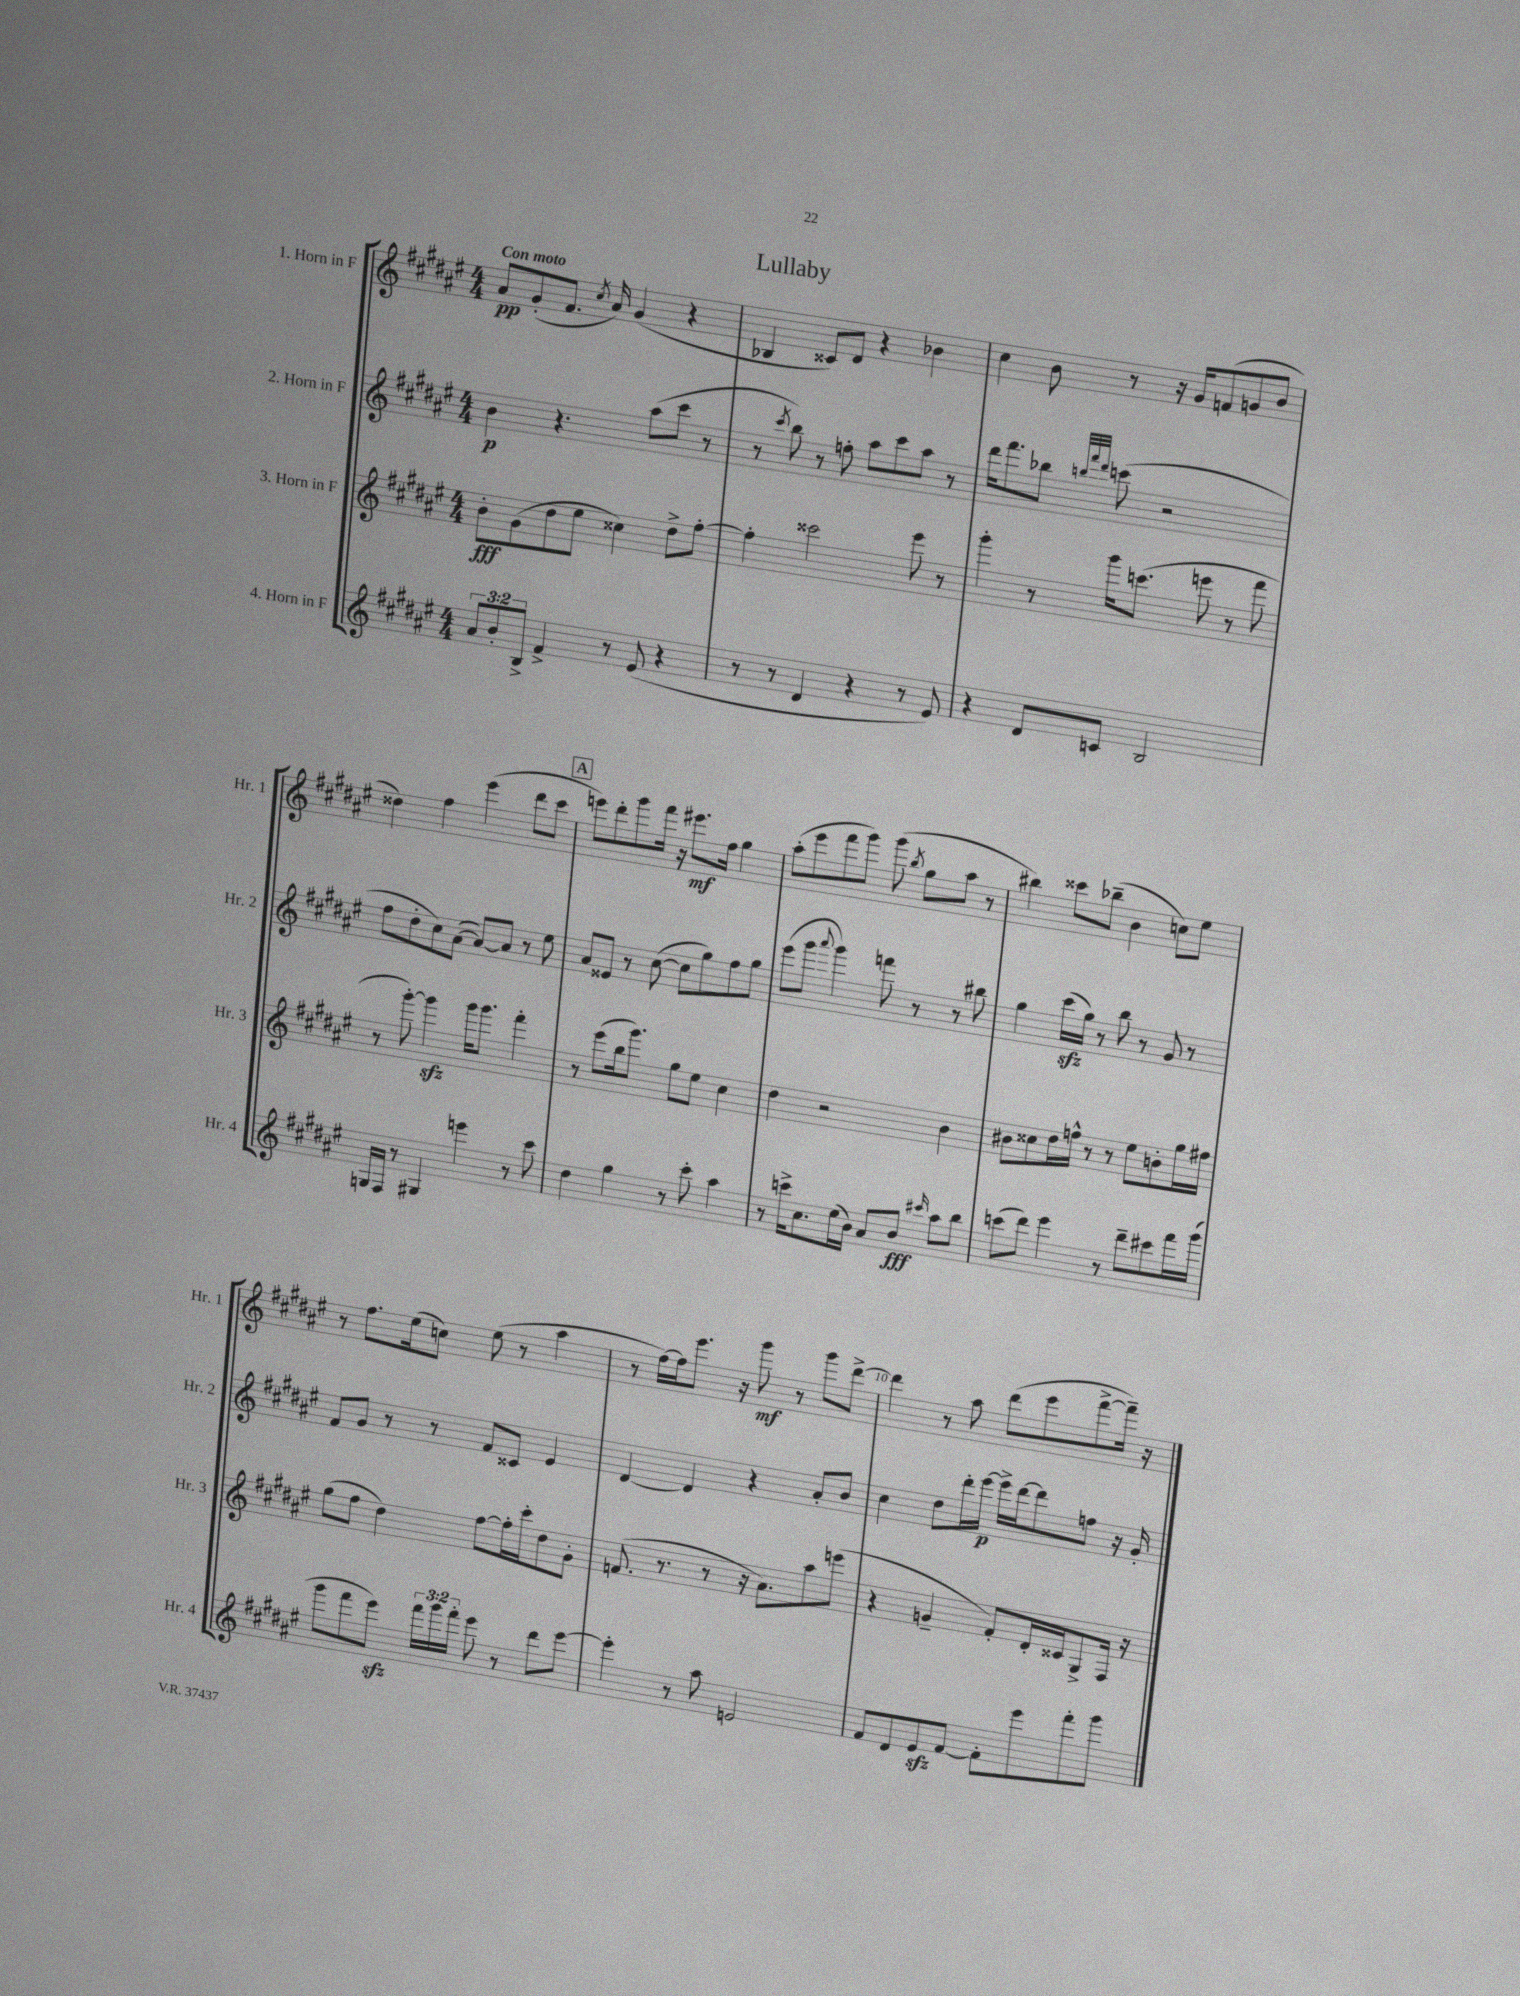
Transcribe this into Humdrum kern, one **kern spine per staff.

**kern	**dynam	**kern	**dynam	**kern	**dynam	**kern	**dynam
*part4	*part4	*part3	*part3	*part2	*part2	*part1	*part1
*staff4	*staff4	*staff3	*staff3	*staff2	*staff2	*staff1	*staff1
*I"4. Horn in F	*	*I"3. Horn in F	*	*I"2. Horn in F	*	*I"1. Horn in F	*
*I'Hr. 4	*	*I'Hr. 3	*	*I'Hr. 2	*	*I'Hr. 1	*
*clefG2	*	*clefG2	*	*clefG2	*	*clefG2	*
*k[f#c#g#d#a#e#]	*	*k[f#c#g#d#a#e#]	*	*k[f#c#g#d#a#e#]	*	*k[f#c#g#d#a#e#]	*
*M4/4	*	*M4/4	*	*M4/4	*	*M4/4	*
=1	=1	=1	=1	=1	=1	=1	=1
!	!	!	!	!	!	!LO:TX:a:B:t=Con moto	!
12a#/L	.	8b'\L	fff	4b\	p	8a#/L	pp
12b'/	.	.	.	.	.	.	.
.	.	(8g#\	.	.	.	(8g#'/	.
12B^/J	.	.	.	.	.	.	.
4f#^/	.	8dd#\	.	4.r	.	8.f#/J	.
.	.	8ee#\J	.	.	.	.	.
.	.	.	.	.	.	8qcc#/	.
.	.	.	.	.	.	16a#/)	.
8r	.	4cc##X\)	.	.	.	(4g#/	.
(8e#/	.	.	.	(8aa#\L	.	.	.
4r	.	8dd#^\L	.	8ccc#\J	.	4r	.
.	.	[8ff#'\J	.	8r	.	.	.
=2	=2	=2	=2	=2	=2	=2	=2
8r	.	4ff#'\]	.	8r	.	4B-X/	.
.	.	.	.	8qccc#/	.	.	.
8r	.	.	.	8bb\)	.	.	.
4d#/	.	2ccc##X\	.	8r	.	8c##X/L)	.
.	.	.	.	8ffn'\	.	8d#/J	.
4r	.	.	.	8aa#\L	.	4r	.
.	.	.	.	8ccc#\	.	.	.
8r	.	8eee#\	.	8aa#\J	.	4b-X\	.
8e#/)	.	8r	.	8r	.	.	.
=3	=3	=3	=3	=3	=3	=3	=3
4r	.	4ggg#'\	.	16ddd#\KL	.	4cc#\	.
.	.	.	.	8.fff#\	.	.	.
8d#/L	.	8r	.	8bb-X\J	.	8b\	.
.	.	.	.	32qqbbn/LLL	.	.	.
.	.	.	.	32qqfff#/	.	.	.
.	.	.	.	32qqddd#/JJJ	.	.	.
8cn/J	.	16ggg#\KL	.	(8cccn\	.	8r	.
.	.	(8.cccn\J	.	.	.	.	.
2B/	.	.	.	2r	.	16r	.
.	.	.	.	.	.	16g#/KL	.
.	.	8eeen\	.	.	.	(8fn/	.
.	.	8r	.	.	.	8gn/	.
.	.	8fff#\	.	.	.	8b/J	.
!!LO:LB:g=z
=4	=4	=4	=4	=4	=4	=4	=4
16Gn/LL	.	8r	.	8ff#\L	.	4dd##X\)	.
16F#/JJ	.	.	.	.	.	.	.
8r	.	[8ggg#'\)	.	8dd#'\	.	.	.
4G#X/	.	4ggg#zz\]	.	8cc#\)	.	4ff#\	.
.	.	.	.	([8a#\J	.	.	.
4eeen\	.	16ggg#\KL	.	8a#/L_)	.	(4eee#\	.
.	.	8.ggg#\J	.	.	.	.	.
.	.	.	.	8a#/J]	.	.	.
8r	.	4fff#'\	.	8r	.	8ddd#\L	.
8ccc#\	.	.	.	8ee#\	.	8ccc#\J	.
!!LO:REH:place=s1:t=A
=5	=5	=5	=5	=5	=5	=5	=5
4dd#\	.	8r	.	8a#/L	.	8eeen\L)	.
.	.	(8eee#\L	.	8e##X/J	.	8ddd#'\	.
4gg#\	.	16bb\k	.	8r	.	8ggg#\	.
.	.	8.ggg#\J)	.	.	.	.	.
.	.	.	.	([8cc#\	.	16fff#\Jk	.
.	.	.	.	.	.	16r	.
8r	.	8gg#\L	.	8cc#\L]	.	8.eee#X\L	mf
8ccc#'\	.	8ee#\J	.	8gg#\)	.	.	.
.	.	.	.	.	.	16ff#\Jk	.
4aa#\	.	4cc#\	.	8ff#\	.	4gg#\	.
.	.	.	.	8gg#\J	.	.	.
=6	=6	=6	=6	=6	=6	=6	=6
8r	.	4dd#\	.	(8eee#\L	.	(8aa#'\L	.
16cccn^\KL	.	.	.	8ggg#\J	.	8eee#\	.
8.cc#\	.	.	.	.	.	.	.
.	.	.	.	8qqaaa#/	.	.	.
.	.	2r	.	4ggg#\)	.	8fff#\	.
(16ee#\L	.	.	.	.	.	8ggg#\J)	.
16b\JJ)	.	.	.	.	.	.	.
8a#/L	.	.	.	8fffn\	.	(8ggg#\	.
.	.	.	.	.	.	8qbb/	.
8b/J	fff	.	.	8r	.	8gg#\L	.
16qqccc#X/	.	.	.	.	.	.	.
8aa#\L	.	4b\	.	8r	.	8aa#\J	.
8bb\J	.	.	.	8bb#X\	.	8r	.
=7	=7	=7	=7	=7	=7	=7	=7
(8cccn\L	.	8b#X\L	.	4gg#\	.	4bb#X\)	.
8ddd#\J)	.	8cc##X\	.	.	.	.	.
4eee#\	.	16dd#\L	.	(16ccc#zz\LL	.	8ccc##X\L	.
.	.	16ffn^^\JJ	.	16gg#\JJ)	.	.	.
.	.	8r	.	8r	.	(8bb-X~\J	.
8r	.	8r	.	8bb\	.	4b\	.
8ddd#~\L	.	8ee#\L	.	8r	.	.	.
8ccc#X\	.	8bn'\	.	8g#/	.	8ccn\L)	.
16fff#\L	.	16gg#\L	.	8r	.	8ee#\J	.
(16ggg#\JJ	.	16ff#X\JJ	.	.	.	.	.
!!LO:LB:g=z
=8	=8	=8	=8	=8	=8	=8	=8
8ggg#\L	.	(8gg#\L	.	8f#/L	.	8r	.
8fff#\	.	8ff#\J	.	8g#/J	.	8.ff#\L	.
8eee#zz\J)	.	4dd#\)	.	8r	.	.	.
.	.	.	.	.	.	(16ee#\k	.
24fff#\LL	.	.	.	8r	.	8ccn\J)	.
24ggg#\	.	.	.	.	.	.	.
24fff#'\JJ	.	.	.	.	.	.	.
8eee#\	.	[8ff#\L	.	8f#/L	.	(8ee#\	.
8r	.	16ff#'\L]	.	8c##X/J	.	8r	.
.	.	16ccc#'\J	.	.	.	.	.
8ddd#\L	.	8dd#\	.	4e#/	.	4aa#\	.
[8eee#\J	.	8g#'\J	.	.	.	.	.
=9	=9	=9	=9	=9	=9	=9	=9
4eee#'\]	.	(8.fn/	.	[4d#/	.	8r	.
.	.	.	.	.	.	[16ff#\LL)	.
.	.	8.r	.	.	.	16ff#\J]	.
8r	.	.	.	4d#/]	.	8.eee#\J	.
8aa#\	.	8r	.	.	.	.	.
.	.	.	.	.	.	16r	.
2en/	.	16r	.	4r	.	8ggg#\	mf
.	.	8.a#\L)	.	.	.	.	.
.	.	.	.	.	.	8r	.
.	.	8aa#\	.	8a#'/L	.	8ggg#\L	.
.	.	(8eeen\J	.	8b/J	.	[8ddd#^\J	.
=10	=10	=10	=10	=10	=10	=10	=10
8f#/L	.	4r	.	4cc#\	.	4ddd#\]	.
8d#/	.	.	.	.	.	.	.
8e#zz/	.	4gn~/	.	8dd#\L	.	8r	.
[8f#/J	.	.	.	16ddd#'\L	.	8aa#\	.
.	.	.	.	[16eee#\JJ	p	.	.
8f#'\L]	.	8f#'/L)	.	16eee#^\LL]	.	(8ddd#\L	.
.	.	.	.	[16ddd#\J	.	.	.
8eee#\	.	16d#'/L	.	8ddd#\]	.	8eee#\	.
.	.	16c##X/J	.	.	.	.	.
8fff#'\	.	8G#^/	.	8ffn\J	.	[8fff#^\	.
8ggg#\J	.	16F#/Jk	.	16r	.	16fff#~\Jk])	.
.	.	16r	.	16g#'/	.	16r	.
==	==	==	==	==	==	==	==
*-	*-	*-	*-	*-	*-	*-	*-
